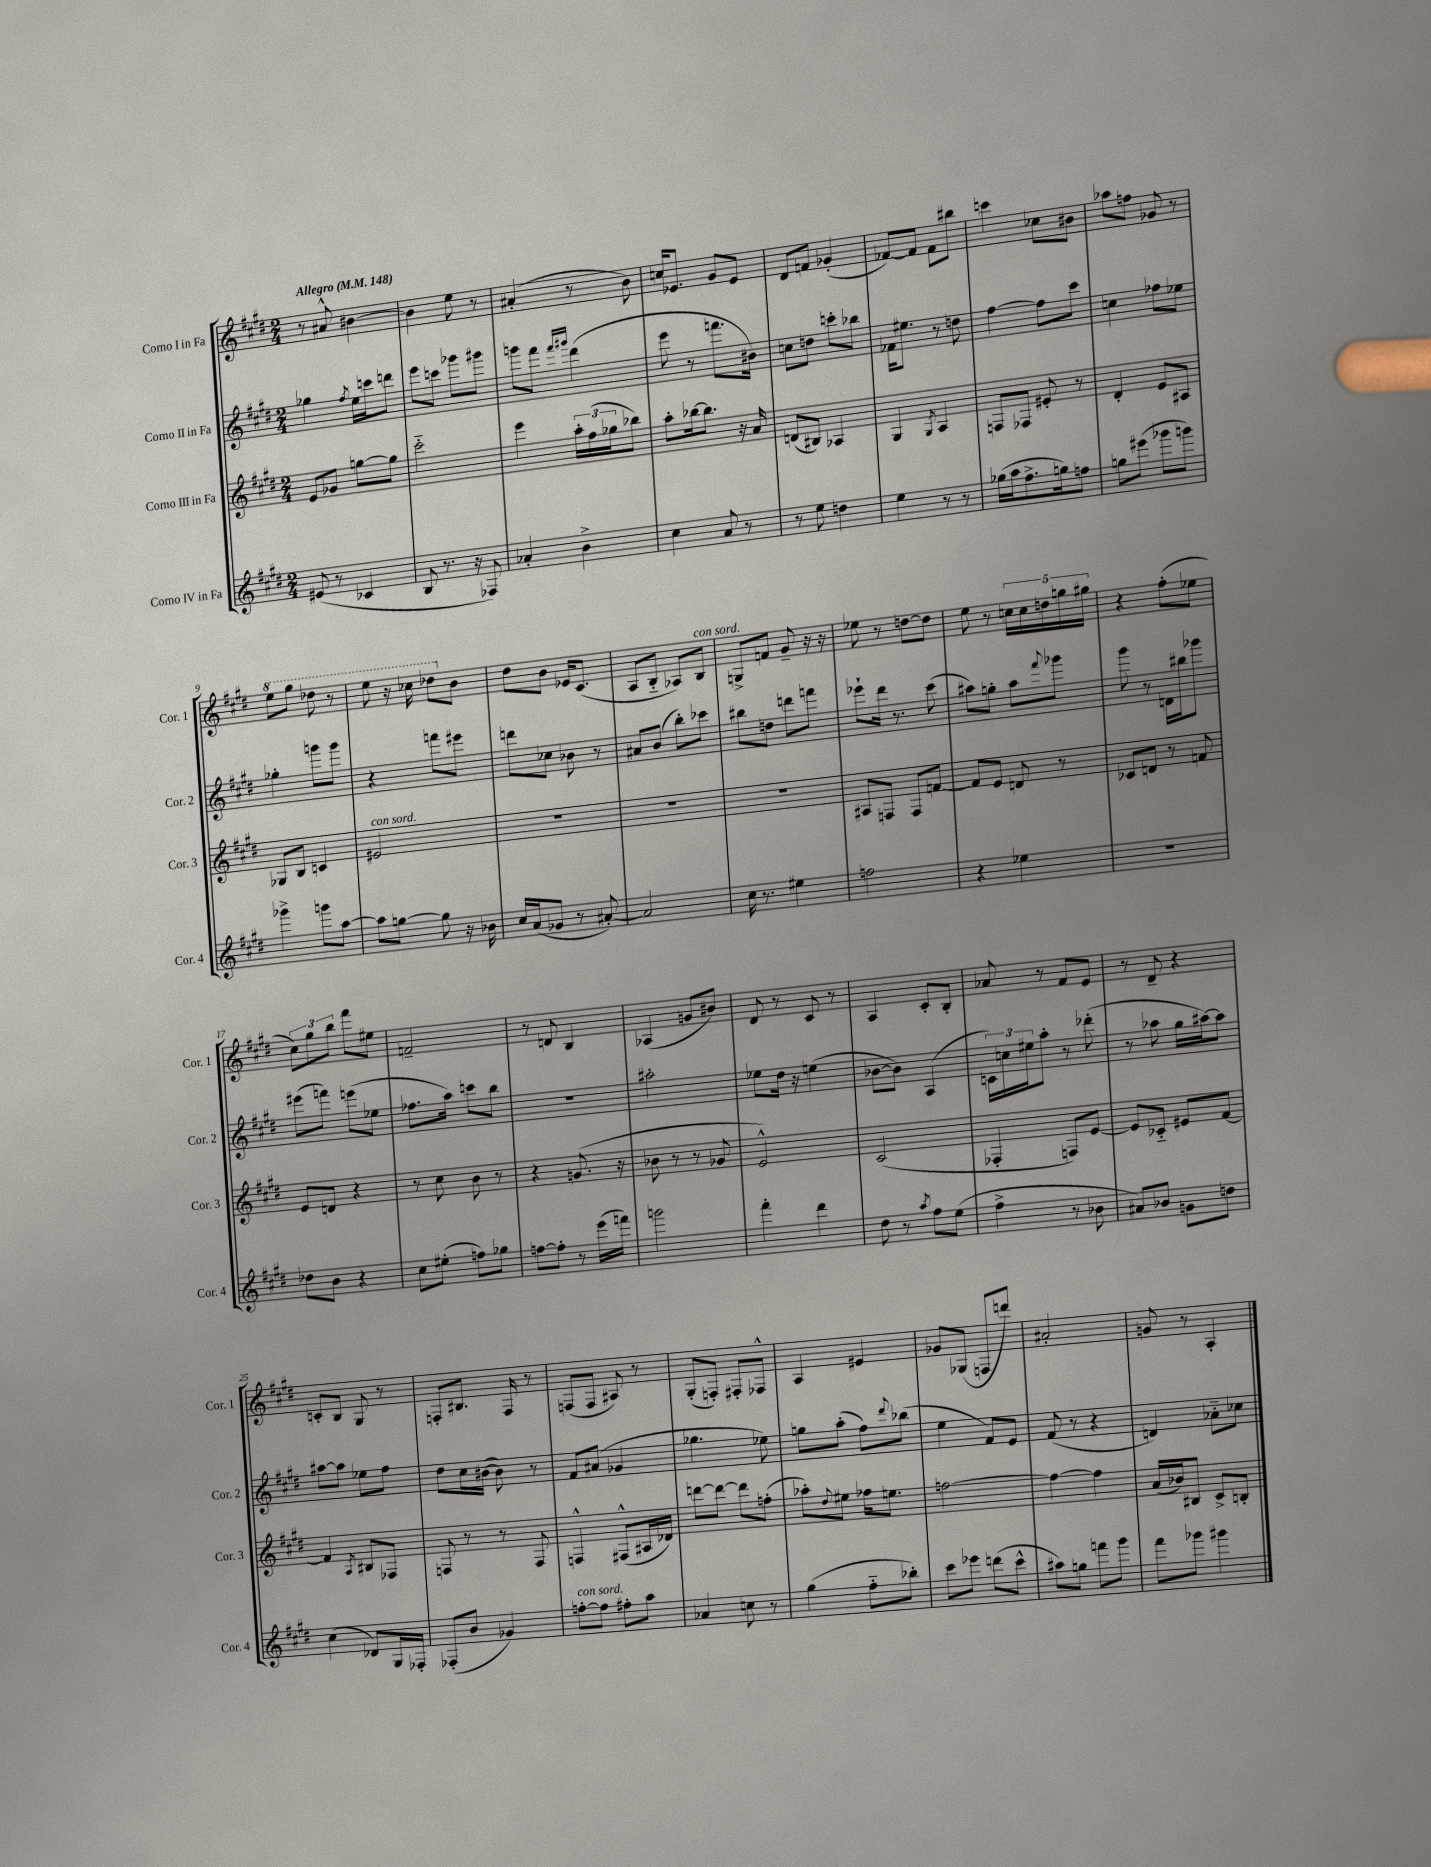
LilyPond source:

<<
\new StaffGroup <<
\new Staff = "s0" \with { instrumentName = "Corno I in Fa" shortInstrumentName = "Cor. 1" } {
    \clef treble \key e \major \numericTimeSignature \time 2/4 \tempo "Allegro" 4 = 148
    r8 ais'8-^ bis'4~ |
    bis'4 e''8 r8 |
    ais'4-.( r8 b'8) |
    c''16 ees'8. gis'8 ees'8 |
    dis'8 f'8 ges'4-.( |
    fes'8~) fes'8 fes'8 bis''8 |
    c'''4 ces''8 bis'8 |
    aes''8 f''8 ges'8 r8 |
    \ottava #1 e'''8 gis'''8 des'''8 r8 |
    e'''8 r16 ces'''16 des'''8 \ottava #0 b'8 |
    dis''8 b'8 ees'16 cis'8.( |
    a8 b8-_ aes8) b8^\markup { \italic "con sord." } |
    g8-> f'8 gis'8-- r16 r16 |
    ees''8 r8 d''8~ d''8 |
    e''8 r8 \tuplet 5/4 { c''16 c''16 d''16 g''16 gis''16 } |
    r4 fis''8-.( ees''8 |
    \tuplet 3/2 { cis''8) gis''8 b''8 } fis'''8 eis''8 |
    f'2-- |
    r8 d'8 b4 |
    aes4( g'8 bis'8) |
    dis'8 r8 cis'8 r8 |
    a4 cis'8-. b8-. |
    aes'8 r8 fis'8 e'8 |
    r8 dis'8-- r4 |
    c'8-. b8 gis8 r8 |
    f8-. bis8. f16 r8 |
    f8( f8 ais8) r8 |
    gis8-.( f8-.) fis8-. fes8-^ |
    a4 eis'4 |
    ges'8 ges8( f8 d'''8) |
    ais'2-. |
    g'8 r8 a4-. \bar "|." |
}
\new Staff = "s1" \with { instrumentName = "Corno II in Fa" shortInstrumentName = "Cor. 2" } {
    \clef treble \key e \major \numericTimeSignature \time 2/4
    ges''4 \acciaccatura { fis''8 } e''16 c'''16 d'''8 |
    e'''8 c'''8 ges'''8 gis'''8 |
    g'''8 fis'''8 \grace { fis'''16 gis'''16 } dis'''4( |
    e'''8 r8 f'''8. bis'16) |
    c''8 d''8 c'''8-. bes''8 |
    fes'16 eis''8. r8 d''8 |
    fis''4~ fis''8 cis'''8 |
    c''4 fes''8 ees''8 |
    ges''4-. g'''8 g'''8 |
    r4 f'''8 eis'''8 |
    d'''8 ces''8 bes'8 r8 |
    ais'8 b'8( b''8-.) ces'''8 |
    bis''8 d''8 d'''8 f'''8 |
    ees'''8-! dis'''16 r8. cis'''8( |
    ais''8) g''8-. ais''8 \appoggiatura { fis'''8 } ges'''8 |
    gis'''8 r8 d'16 bis''16 ges'''8 |
    eis'''8( f'''8) e'''8( ees''8 |
    fes''8. a''16) c'''8 b''8 |
    r2 |
    ais''2-. |
    ees''8 dis''16 r16 e''4( |
    bes'8~ bes'8) a4( |
    \tuplet 3/2 { c'16) c''16 eis''16 } a''8-. r8 des'''8-.( |
    r8 aes''8 gis''16 ais''16~) ais''8 |
    ais''8~ ais''8 ees''8 fis''8 |
    dis''8 cis''16 bis'16~( bis'8) r8 |
    fis'8 ais'8( ges'4 |
    ges''4. ees''8) |
    g''8 a''8-.( fis''8) \appoggiatura { dis'''8 } bes''8( |
    e''4 fis'8) e'8 |
    fis'8( r8 r4 |
    d'4) aes'8-_ ces''8 \bar "|." |
}
\new Staff = "s2" \with { instrumentName = "Corno III in Fa" shortInstrumentName = "Cor. 3" } {
    \clef treble \key e \major \numericTimeSignature \time 2/4
    e'8 ges'8 g''8~ g''8 |
    cis'''2-_ |
    e'''4 \tuplet 3/2 { a''16-. fis''16( ges''16 } bes''8) |
    a''8-. bes''16~ bes''8. r16 a'16 |
    d'8( bis8) aes4 |
    gis4 \acciaccatura { gis8 } a4 |
    f8 fes8 eis'8-. r8 |
    dis'4-. e'8 ais8 |
    ges8 b8 c'4 |
    eis'2^\markup { \italic "con sord." } |
    R2 |
    R2 |
    R2 |
    ais8 f8 f8 f'8~ |
    f'8 e'8 d'8 r8 |
    ces'8 d'8 r8 f'8 |
    e'8 d'8 r4 |
    r8 cis''8 b'8 r8 |
    r4 g'8.( r16 |
    bes'8 r8 r8 ges'8 |
    e'2-^) |
    cis'2( |
    fes4-. f8) e'8~ |
    e'8 ces'8-_ eis'8 fis'8~ |
    fis'4 \acciaccatura { a8 } bis8 fes8 |
    f8 r8 r8 f8 |
    f4-^ fis8-^( ais16 des'16) |
    d'''8~ d'''8~ d'''8 f''8-.( |
    aes''8-.) \appoggiatura { dis''8 } eis''8 fes''16 e''8. |
    f''2~ |
    f''4~ f''4 |
    a'16( bes'16) bis8 cis'8-> b8-. \bar "|." |
}
\new Staff = "s3" \with { instrumentName = "Corno IV in Fa" shortInstrumentName = "Cor. 4" } {
    \clef treble \key e \major \numericTimeSignature \time 2/4
    eis'8( r8 ces'4 |
    b8 r8. r16 fes8) |
    aes'4-. b'4-> |
    cis''4 a'8 r8 |
    r8 e''8 d''4 |
    e''4 r8 r8 |
    ges''16( a''16 fis''8.-> g''16) f''8 |
    g''8 eis'''8( ges'''8 g'''8) |
    ges'''4-> g'''8 a''8~ |
    a''8 g''8~ g''8 r16 bes'16 |
    cis''16 a'16( ges'8 r8 ais'8~-.) |
    ais'2 |
    cis''16 r8. eis''4 |
    f''2 |
    r4 ees''4 |
    r2 |
    des''8 b'8 r4 |
    cis''8 eis''8-.( f''8) ges''8 |
    f''8~ f''8-. r8 e'''16( f'''16) |
    g'''2 |
    fis'''4-. dis'''4 |
    dis''8 r8 \acciaccatura { a''8 } fis''8 e''8( |
    fis''4-> r8 bes'8 |
    ais'8) bes'8 g'8 d''8 |
    cis''4( des'8) gis16 fes16-. |
    fes8-.( b'8 ges'4) |
    f''8~-.^\markup { \italic "con sord." } f''8 fis''8-. a''8 |
    aes'4 c''8 r8 |
    gis''4( fis''8-_ bes''8-.) |
    cis'''8 ees'''8 d'''8( cis'''8-^ |
    ais''8) g''8 f'''8 gis'''8 |
    fis'''8 ges'''8 gis'''4 \bar "|." |
}
>>
>>
